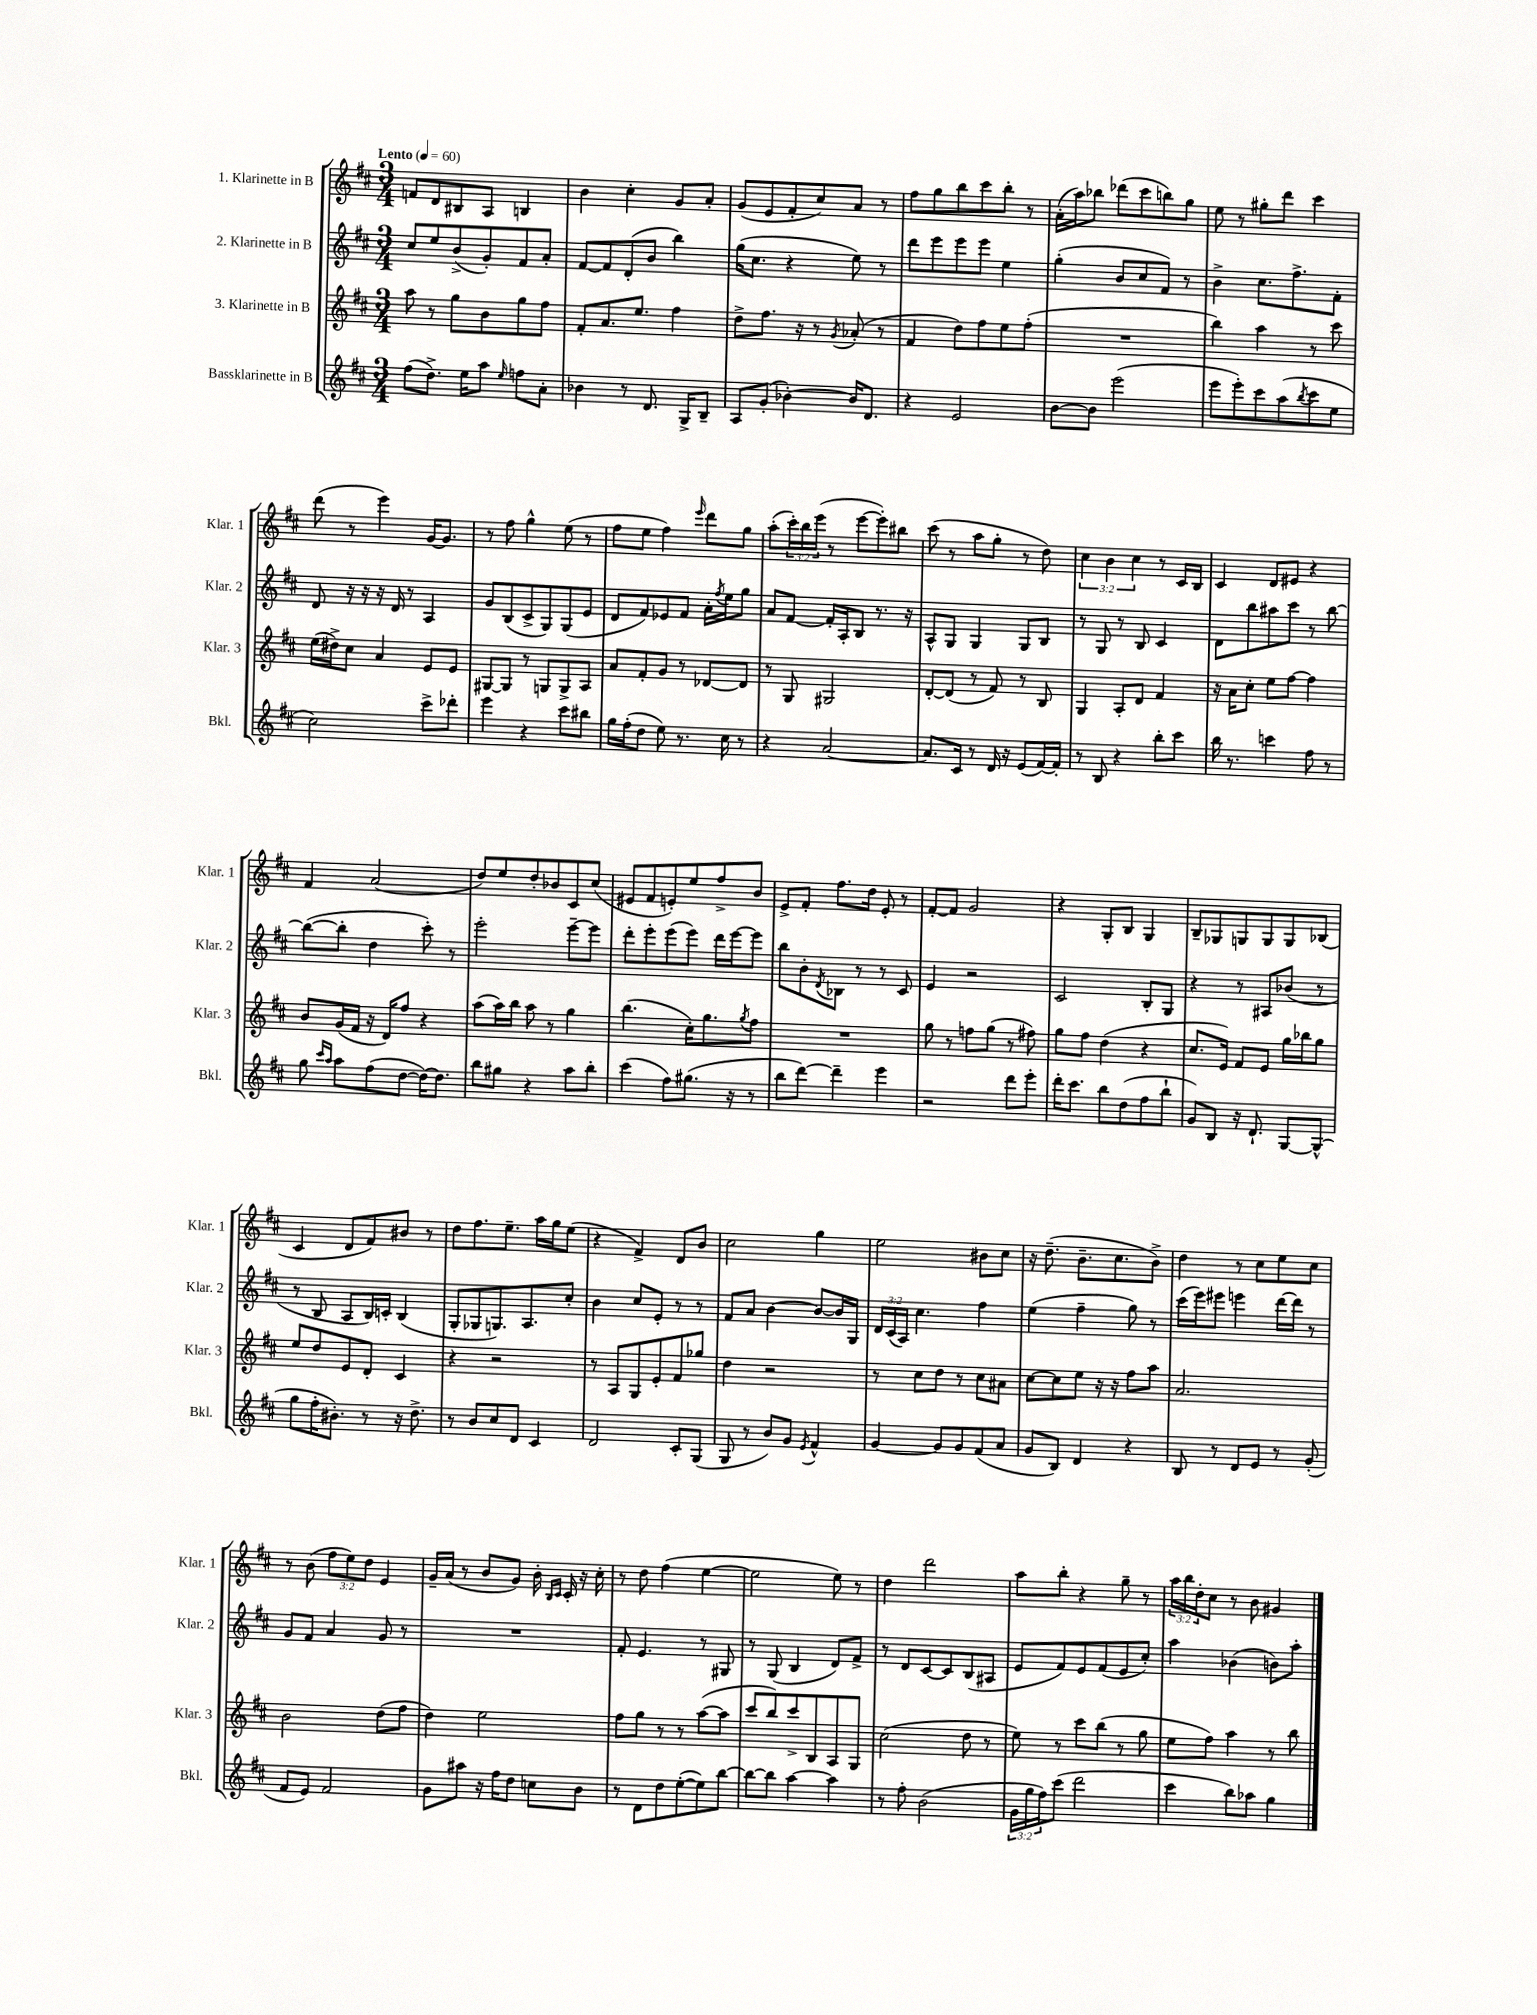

**kern	**kern	**kern	**kern
*staff4	*staff3	*staff2	*staff1
*clefG2	*clefG2	*clefG2	*clefG2
*k[f#c#]	*k[f#c#]	*k[f#c#]	*k[f#c#]
*M3/4	*M3/4	*M3/4	*M3/4
*MM60	*MM60	*MM60	*MM60
(8ff#	8aa	8cc#	8f
8.dd^)	8r	8ee	8d
.	8gg	(8b^	8B#
16ee	.	.	.
8aa	8b	8g')	8A
16qqee	.	.	.
8ff	8gg	8f#	4B
8a'	8ff#	8a'	.
=	=	=	=
4b-	8f#'	[8f#	4b
.	8.a	8f#]	.
8r	.	(8d'	4cc#'
.	8.ee	.	.
8.d	.	8b	.
.	4ff#	4bb)	8g
16G^	.	.	.
8B~	.	.	8a'
=	=	=	=
8A	8dd^	(16gg	(8g
.	.	8.cc#	.
(8g'	8.ff#	.	8e
[4b-')	.	4r	8f#'
.	16r	.	.
.	8r	.	8cc#)
.	8qg	.	.
16b-]	(8a-'	8ee)	8a
8.d	.	.	.
.	8r	8r	8r
=	=	=	=
4r	4f#	8ddd	8ff#
.	.	8eee	8gg
2e	8dd)	8eee	8bb
.	8ff#	8eee	8ccc#
.	8ee	4ee	8bb'
.	(8ff#'	.	8r
=	=	=	=
[8b	2.r	(4gg'	(16a'
.	.	.	16aa)
8b]	.	.	8bb-
(2eee	.	8b	(8ddd-
.	.	8cc#	8ccc#
.	.	8f#)	8bb)
.	.	8r	8gg
=	=	=	=
8eee	4bb)	4b^	8ee
8eee')	.	.	8r
8ccc#	4aa	8.cc#	8gg#'
(8aa	.	.	8ddd
.	.	8.ff#^	.
8qbb	.	.	.
8ccc#	8r	.	4ccc#
8ee	8ccc#	8f#'	.
=	=	=	=
2cc#)	(16ee	8d	(8ddd
.	16dd#^)	.	.
.	8cc#	16r	8r
.	.	16r	.
.	4a	16r	4eee)
.	.	16d	.
.	.	8r	.
8ccc#^	8e	4A	[16g
.	.	.	8.g]
8ddd-'	8e	.	.
=	=	=	=
4eee	[8G#	8g	8r
.	8G#]	(8B	8ff#
4r	8r	8c#^	4gg^^
.	8G	8G)	.
8ccc#	8G^	(8G	(8ee
8bb#	8A	8e	8r
=	=	=	=
16gg	8a	8d	8ff#
(16ff#'	.	.	.
8dd	8f#'	8f#)	8ee
8ee)	8g	8e-	4ff#)
8.r	8r	8f#	.
.	.	.	16qqeee
.	[8d-	16a'	8ddd
.	.	8qff#	.
16cc#	.	16ee	.
8r	8d-]	8gg	8gg
=	=	=	=
4r	8r	8a	(8aa'
.	8G	[8f#	24ccc#')
.	.	.	24bb
.	.	.	(24eee
[2a	2G#	16f#']	8r
.	.	16A'	.
.	.	8B	[8eee
.	.	8.r	8eee'])
.	.	.	8bb#
.	.	16r	.
=	=	=	=
8.a]	[8d'	8A^^	(8ccc#
.	(8d]	8G	8r
16c#	.	.	.
8r	8r	4G	8aa
16d	8f#)	.	8gg'
16r	.	.	.
(8e	8r	8G	8r
[16f#)	8B	8B	8dd)
16f#']	.	.	.
=	=	=	=
8r	4G	8r	6cc#
8B	.	8G	.
.	.	.	6b
4r	8A'	8r	.
.	.	.	6cc#
.	8d	8B	.
8bb'	4f#	4c#	8r
8ccc#	.	.	16c#
.	.	.	16B
=	=	=	=
16bb	16r	8d	4c#
8.r	16a	.	.
.	8cc#'	8bb	.
4ccc	8ee	8aa#	8d
.	[8ff#	8ccc#	8e#
8ff#	4ff#]	8r	4r
8r	.	[8bb	.
=	=	=	=
8gg	8b	(8bb_	4f#
16qqccc#	.	.	.
16qqaa	.	.	.
8aa	(16g	8bb']	.
.	16f#	.	.
(8ff#	16r	4dd	(2a
.	16d)	.	.
[8dd	8ff#	.	.
16dd_)	4r	8ccc#')	.
8.dd]	.	.	.
.	.	8r	.
=	=	=	=
8bb	(8aa	2eee'	8dd)
8gg#	16aa)	.	8ee
.	16bb	.	.
4r	8aa	.	8dd'
.	8r	.	8b-
8aa	4gg	[8eee~	8c#
8bb'	.	8eee]	(8cc#
=	=	=	=
(4ccc#	(4.bb	8ddd'	8e#
.	.	8eee'	8f#
8ff#)	.	(8eee	8e')
(8.gg#	16cc#')	8eee)	8ee
.	8.gg	.	.
.	.	16ddd	8ff#^
16r	.	[16eee	.
.	8qgg	.	.
8r	8ff#	8eee]	8b
=	=	=	=
8bb	2.r	8bb	8e^
[8ddd)	.	8b'	8f#'
.	.	8qd	.
4ddd~]	.	8B-	8.ff#
.	.	8r	.
.	.	.	16dd
4eee	.	8r	8e'
.	.	8c#	8r
=	=	=	=
2r	8gg	4e	[8f#'
.	8r	.	8f#]
.	8ff	2r	2g
.	(8gg	.	.
8ddd	8r	.	.
8eee'	8ff#)	.	.
=	=	=	=
16ddd'	8gg	2c#	4r
8.ccc#	.	.	.
.	8ff#	.	.
8bb	(4dd	.	8G'
(8dd	.	.	8B
8ff#	4r	8B'	4G
8bb`	.	8G	.
=	=	=	=
8g)	8.cc#	4r	8B~
8B	.	.	8G-
.	16e)	.	.
16r	8f#	8r	8G
8.d`	.	.	.
.	8e	8A#	8G
[8G	16gg	(8b-	8G
.	16bb-	.	.
(8G^^]	8gg	8r	(8B-
=	=	=	=
8gg	8ee	8r	4c#
16ff#'	8dd	8B	.
8.b#')	.	.	.
.	8e	8A	8d
8r	8d'	16B)	8f#)
.	.	16c'	.
16r	4c#	(4B	8b#
8.dd^	.	.	.
.	.	.	8r
=	=	=	=
8r	4r	8G'	8dd
8b	.	8G-	8.ff#
8cc#	2r	8.G)	.
.	.	.	8.ee~
8d	.	.	.
.	.	8.A	.
4c#	.	.	16aa
.	.	.	16gg
.	.	8cc#'	(8ee
=	=	=	=
2d	8r	4b	4r
.	8A	.	.
.	8G	8cc#	4f#^)
.	8e'	8e'	.
8c#'	8f#	8r	8d
(8G	8gg-	8r	8b
=	=	=	=
8G	4dd	8f#	2cc#
8r	.	8a	.
8b)	2r	[4b	.
8g	.	.	.
8qe	.	.	.
4f#^^	.	8b_	4gg
.	.	16b]	.
.	.	16G	.
=	=	=	=
[4g	8r	24d	2ee
.	.	(24c#	.
.	.	24A)	.
.	8cc#	4.cc#	.
8g]	8dd	.	.
8g	8r	.	.
(8f#	8cc#	4ff#	8b#
8a	8a#	.	8cc#
=	=	=	=
8g	[8cc#	(4ee	16r
.	.	.	(8.dd~
8B)	8cc#]	.	.
4d	8ee	4ff#~	8.b~
.	16r	.	.
.	16r	.	8.cc#
4r	8ff#	8gg)	.
.	8aa	8r	8b^)
=	=	=	=
8B	2.a	(16ccc#	4dd
.	.	16eee)	.
8r	.	8eee#	.
8d	.	4eee	8r
8e	.	.	8cc#
8r	.	[16ddd	8ee
.	.	16ddd]	.
(8g'	.	8r	8cc#
=	=	=	=
8f#	2b	8g	8r
8e)	.	8f#	(8b
2f#	.	4a	12ff#
.	.	.	12ee)
.	.	.	12dd
.	(8dd	8g	4e
.	8ff#	8r	.
=	=	=	=
8g	4dd)	2.r	16g~
.	.	.	(16a
8aa#	.	.	8r
16r	2ee	.	8b
16ff#	.	.	.
8dd	.	.	8g)
8cc	.	.	16b'
.	.	.	16qqB
.	.	.	16qqc#
.	.	.	16c#'
8b	.	.	16r
.	.	.	16cc#'
=	=	=	=
8r	8ff#	8f#'	8r
8d	8gg	4.e	8dd
8dd	8r	.	(4ff#
([8ee'	8r	.	.
8ee])	([8aa	8r	[4ee
[8bb	8aa]	8G#	.
=	=	=	=
8bb_	8ccc#	8r	2ee]
8bb]	8bb)	(8G	.
[4aa	8ccc#^	4B	.
.	8B	.	.
4aa]	8A	8d)	8ee)
.	8G	8f#^	8r
=	=	=	=
8r	(2cc#	8r	4dd
8ff#'	.	8d	.
(2b	.	[8c#	2ddd
.	.	8c#]	.
.	8dd	(8B	.
.	8r	8A#	.
=	=	=	=
24g	8ee)	8e	8aa
24gg	.	.	.
24ff#)	.	.	.
(8ccc#	8r	8f#)	8bb'
2ddd	8ccc#	8e	4r
.	(8bb	(8f#	.
.	8r	8e	8gg~
.	8gg	8cc#')	8r
=	=	=	=
4ccc#	8ee	4aa	24aa
.	.	.	24bb
.	.	.	24dd'
.	8ff#)	.	8cc#
8bb)	4aa	(4b-	8r
8aa-	.	.	8b
4gg	8r	8b)	4g#
.	8bb	8aa'	.
==	==	==	==
*-	*-	*-	*-
